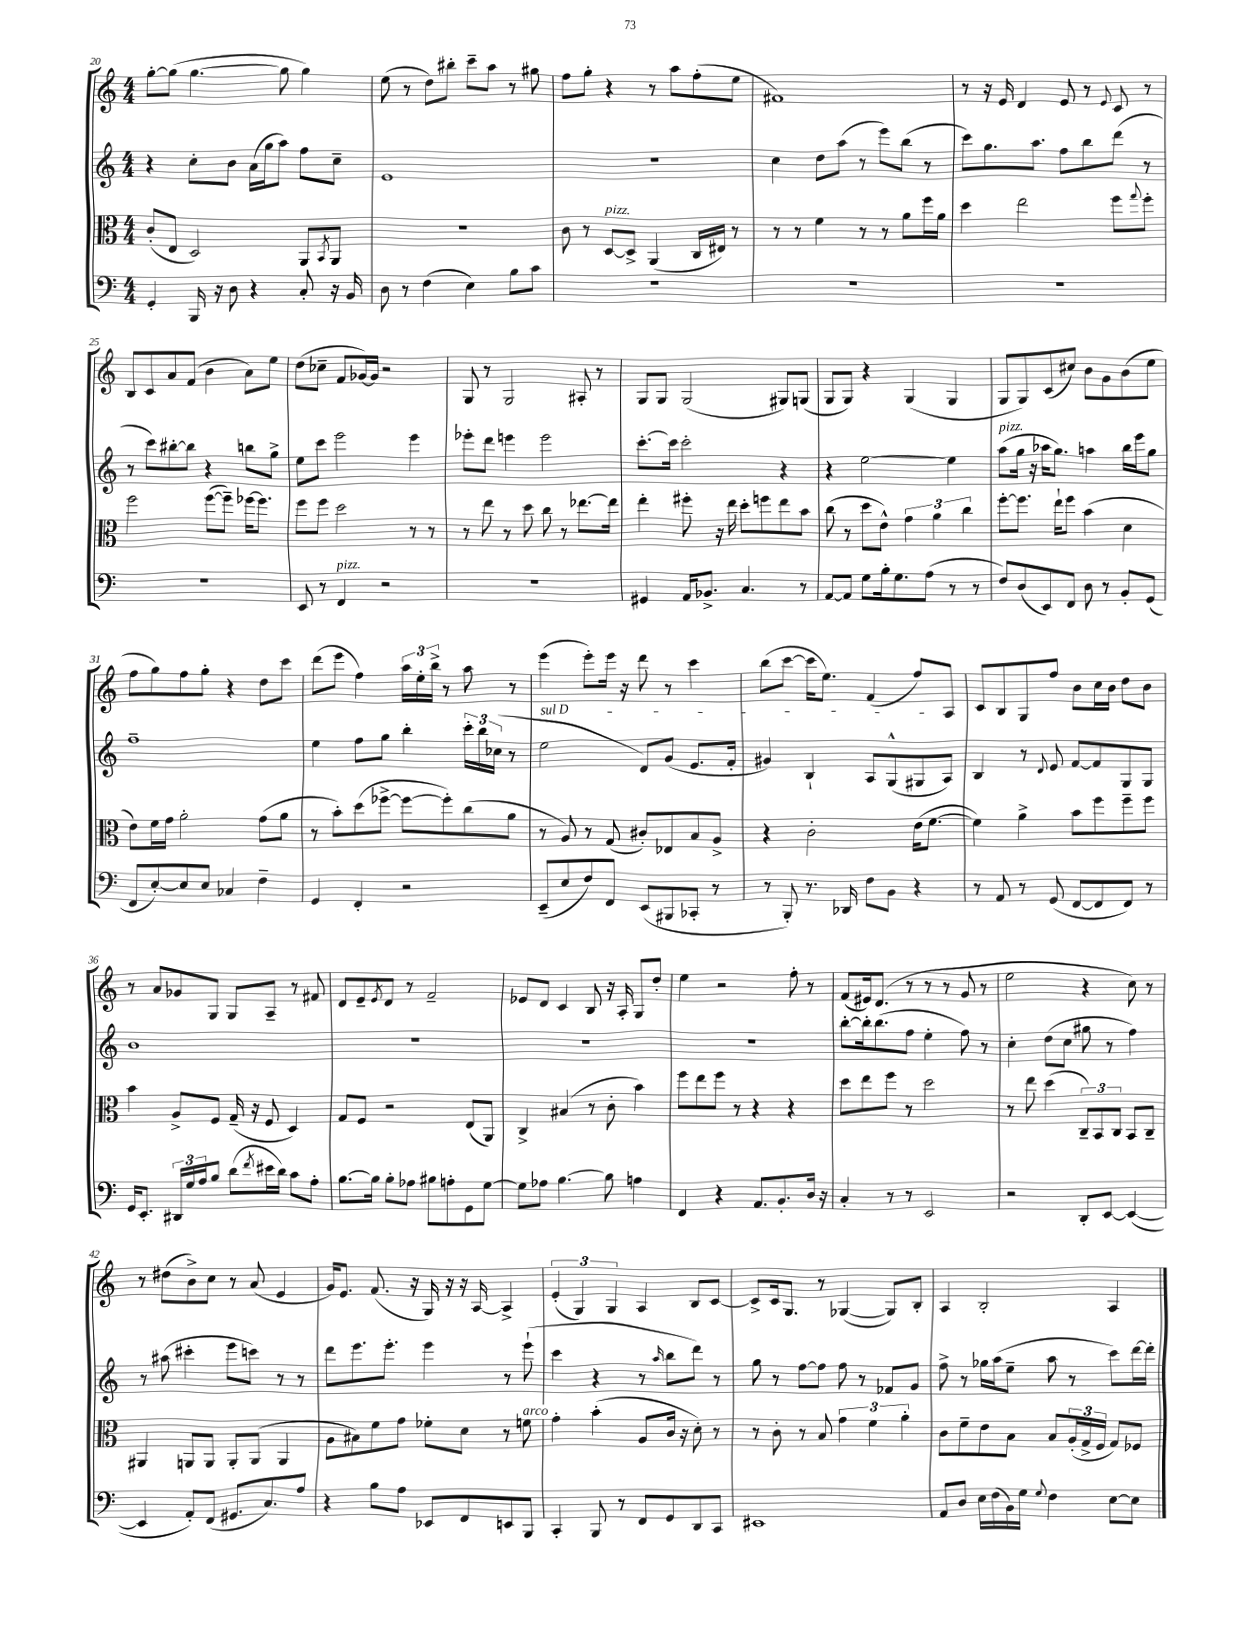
<<
\new StaffGroup <<
\new Staff = "s0" {
    \clef treble \key c \major \numericTimeSignature \time 4/4
    g''8~-. g''8( g''4.~ g''8 g''4) |
    e''8( r8 d''8) bis''8-. c'''8-- a''8 r8 gis''8 |
    f''8 g''8-. r4 r8 a''8 f''8-.( e''8 |
    fis'1) |
    r8 r16 e'16 d'4 e'8 r8 \appoggiatura { e'8 } c'8 r8 |
    b8 c'8 a'8 f'8( b'4 a'8) e''8 |
    d''8( ces''8-- f'8 ges'16~) ges'16 r2 |
    g8 r8 g2 ais8-. r8 |
    g8 g8 g2( gis8) g8( |
    g8 g8) r4 g4( g4 |
    g8 g8) c'8( cis''8) b'8 g'8 b'8( e''8 |
    f''8 g''8) f''8 g''8-. r4 d''8 c'''8 |
    d'''8( e'''8 f''4) \tuplet 3/2 { a''16 e''16-. b''16-> } r8 a''8 r8 |
    e'''4( e'''8-.) e'''16 r16 d'''8 r8 c'''4 |
    b''8( c'''8~ c'''16 e''8.) f'4( f''8) a8 |
    c'8 b8 g8 f''8 b'8 c''16 b'16 d''8 b'8 |
    r8 a'8 ges'8 g8 g8 a8-- r8 fis'8 |
    d'8 e'8-- \acciaccatura { e'8 } d'8 r8 f'2-- |
    ees'8 d'8 c'4 b8 r16 a16-. g8 d''8-. |
    e''4 r2 f''8-. r8 |
    f'8( eis'16) d'8.( r8 r8 r8 g'8 r8 |
    e''2 r4 c''8) r8 |
    r8 dis''8( b'8->) c''8 r8 a'8( e'4 |
    g'16) e'8. f'8.( r16 g16) r16 r16 a16~ a4-> |
    \tuplet 3/2 { e'4-.( g4) g4 } a4 b8 c'8~ |
    c'8-> c'16 g8. r8 ges4~( ges8) b8-. |
    a4 b2-. a4 \bar "|." |
}
\new Staff = "s1" {
    \clef treble \key c \major \numericTimeSignature \time 4/4
    r4 c''8-. b'8 a'16( g''16 a''8) f''8 c''8-- |
    e'1 |
    r1 |
    c''4 d''8 a''8( r8 e'''8) b''8( r8 |
    c'''8) g''8. a''8. f''8 b''8 d'''8( r8 |
    r8 c'''8) bis''8~-. bis''8 r4 b''8 g''8-> |
    e''8 c'''8 e'''2 e'''4 |
    ees'''8-. d'''8 e'''4 e'''2 |
    c'''8.~-. c'''16 c'''2-. r4 |
    r4 e''2~ e''4 |
    a''8^\markup { \italic "pizz." }( g''16 r16 aes''16 g''8.) a''4 b''16 e'''16 g''8 |
    f''1-- |
    e''4 f''8 g''8 b''4-. \tuplet 3/2 { c'''16-. b''16 ces''16( } r8 |
    \once \override TextSpanner.bound-details.left.text = \markup { \italic "sul D" } e''2\startTextSpan d'8) g'8( e'8. f'16-. |
    gis'4) b4-! a8 g8-^( gis8 a8\stopTextSpan) |
    b4 r8 \appoggiatura { d'8 } e'8 f'8~ f'8 g8 g8 |
    b'1 |
    R1 |
    R1 |
    R1 |
    b''8~-. b''16-. b''8.( f''8 e''4-. f''8) r8 |
    c''4-. d''8( c''8 gis''8 r8 f''4) |
    r8 ais''8( cis'''4-. e'''8 c'''8) r8 r8 |
    d'''8 e'''8. e'''8.-. e'''4 r8 e'''8-!( |
    c'''4 r4 r8 \grace { a''16 } b''8 d'''8) r8 |
    g''8 r8 f''8~ f''8 f''8 r8 fes'8 g'8 |
    f''8-> r8 ges''16 a''16( e''8-- a''8 r8 c'''8) d'''16~ d'''16-. \bar "|." |
}
\new Staff = "s2" {
    \clef alto \key c \major \numericTimeSignature \time 4/4
    c'8-.( e8 d2) a,8 \acciaccatura { b,8 } a,8 |
    R1 |
    c'8 r8 d8~^\markup { \italic "pizz." } d8-> a,4( c16 eis16) r8 |
    r8 r8 f'4 r8 r8 a'8 f''16 a'16 |
    d''4 e''2 f''8 \appoggiatura { g''8 } f''8-. |
    f''2 f''8~( f''8--) fes''16~ fes''8. |
    f''8 f''8 d''2 r8 r8 |
    r8 e''8 r8 d''8 c''8 r8 ees''8.~ ees''16 |
    e''4-. fis''8-. r16 e''16 d''8-. f''8 e''8 b'8 |
    c''8( r8 d''8 e'8-^) \tuplet 3/2 { g'4 a'4 c''4 } |
    f''8~-. f''8. e''16-! f''8 b'4( d'4 |
    e'8) f'16 g'16 a'2-. g'8( a'8 |
    r8 b'8-.) d''8( fes''8~-> fes''8~ fes''8-.) c''8( a'8 |
    r8 a8) r8 g8( cis'8-.) ees8 b8 a8-> |
    r4 c'2-. e'16( f'8.~ |
    f'4) a'4-> b'8 f''8 f''8-- f''8 |
    b'4 a8-> f8 g16--( r16 f8 d4) |
    g8 f8 r2 e8( a,8) |
    c4-> bis4( r8 c'8-. b'4) |
    f''8 e''8 f''8 r8 r4 r4 |
    d''8 e''8 f''8 r8 d''2 |
    r8 e''8 d''4( \tuplet 3/2 { c8--) b,8 c8 } b,8 c8-- |
    ais,4 a,8 a,8 a,8-. a,8( a,4 |
    a8 bis8) f'8 g'8 fes'8-. d'8 r8 f'8^\markup { \italic "arco" } |
    g'4-. b'4-.( a8 c'16 r16 d'8-.) r8 |
    r8 c'8-. r8 b8 \tuplet 3/2 { g'4 f'4 a'4-. } |
    c'8 f'8-- e'8 b8 b8 \tuplet 3/2 { a16-.( g16-> f16 } g8) fes8 \bar "|." |
}
\new Staff = "s3" {
    \clef bass \key c \major \numericTimeSignature \time 4/4
    g,4-. b,,16 r16 d8 r4 c8-. r16 b,16 |
    d8 r8 f4( e4) b8 c'8 |
    R1 |
    R1 |
    R1 |
    R1 |
    e,8 r8 f,4^\markup { \italic "pizz." } r2 |
    r1 |
    gis,4 a,16 bes,8.-> c4. r8 |
    a,8~ a,8 g8 b16-. g8. a8( r8 r8 |
    f8) d8( e,8) f,8 d8 r8 b,8-. g,8( |
    f,8 e8~-.) e8 e8 ces4 f4-- |
    g,4 f,4-. r2 |
    e,8--( e8 f8) f,8 e,8( bis,,8 ces,8-. r8 |
    r8 b,,8-.) r8. des,16 f8 b,8 r4 |
    r8 a,8 r8 g,8( f,8~ f,8 f,8) r8 |
    g,16 e,8.-. \tuplet 3/2 { dis,16 g16 a16 } b8 d'8( \acciaccatura { f'8 } eis'16 d'16) c'8 a8-. |
    b8.~ b16 b8-. aes8 bis8 a8-. g,8 g8~ |
    g8 aes8 b4.~ b8 a4 |
    f,4 r4 a,8. b,8.-. d16 r16 |
    c4-. r8 r8 e,2 |
    r2 d,8-. e,8~ e,4~( |
    e,4 a,8-.) f,8( gis,8. c8.) a8 |
    r4 b8 a8 ees,8 f,8 e,8 b,,8 |
    c,4-. b,,8 r8 f,8 g,8 d,8 c,8 |
    eis,1 |
    a,8 d8 e16 f16( b,16) g16 \appoggiatura { g8 } f4 e8~ e8 \bar "|." |
}
>>
>>
\layout { \context { \Score currentBarNumber = #20 } }
